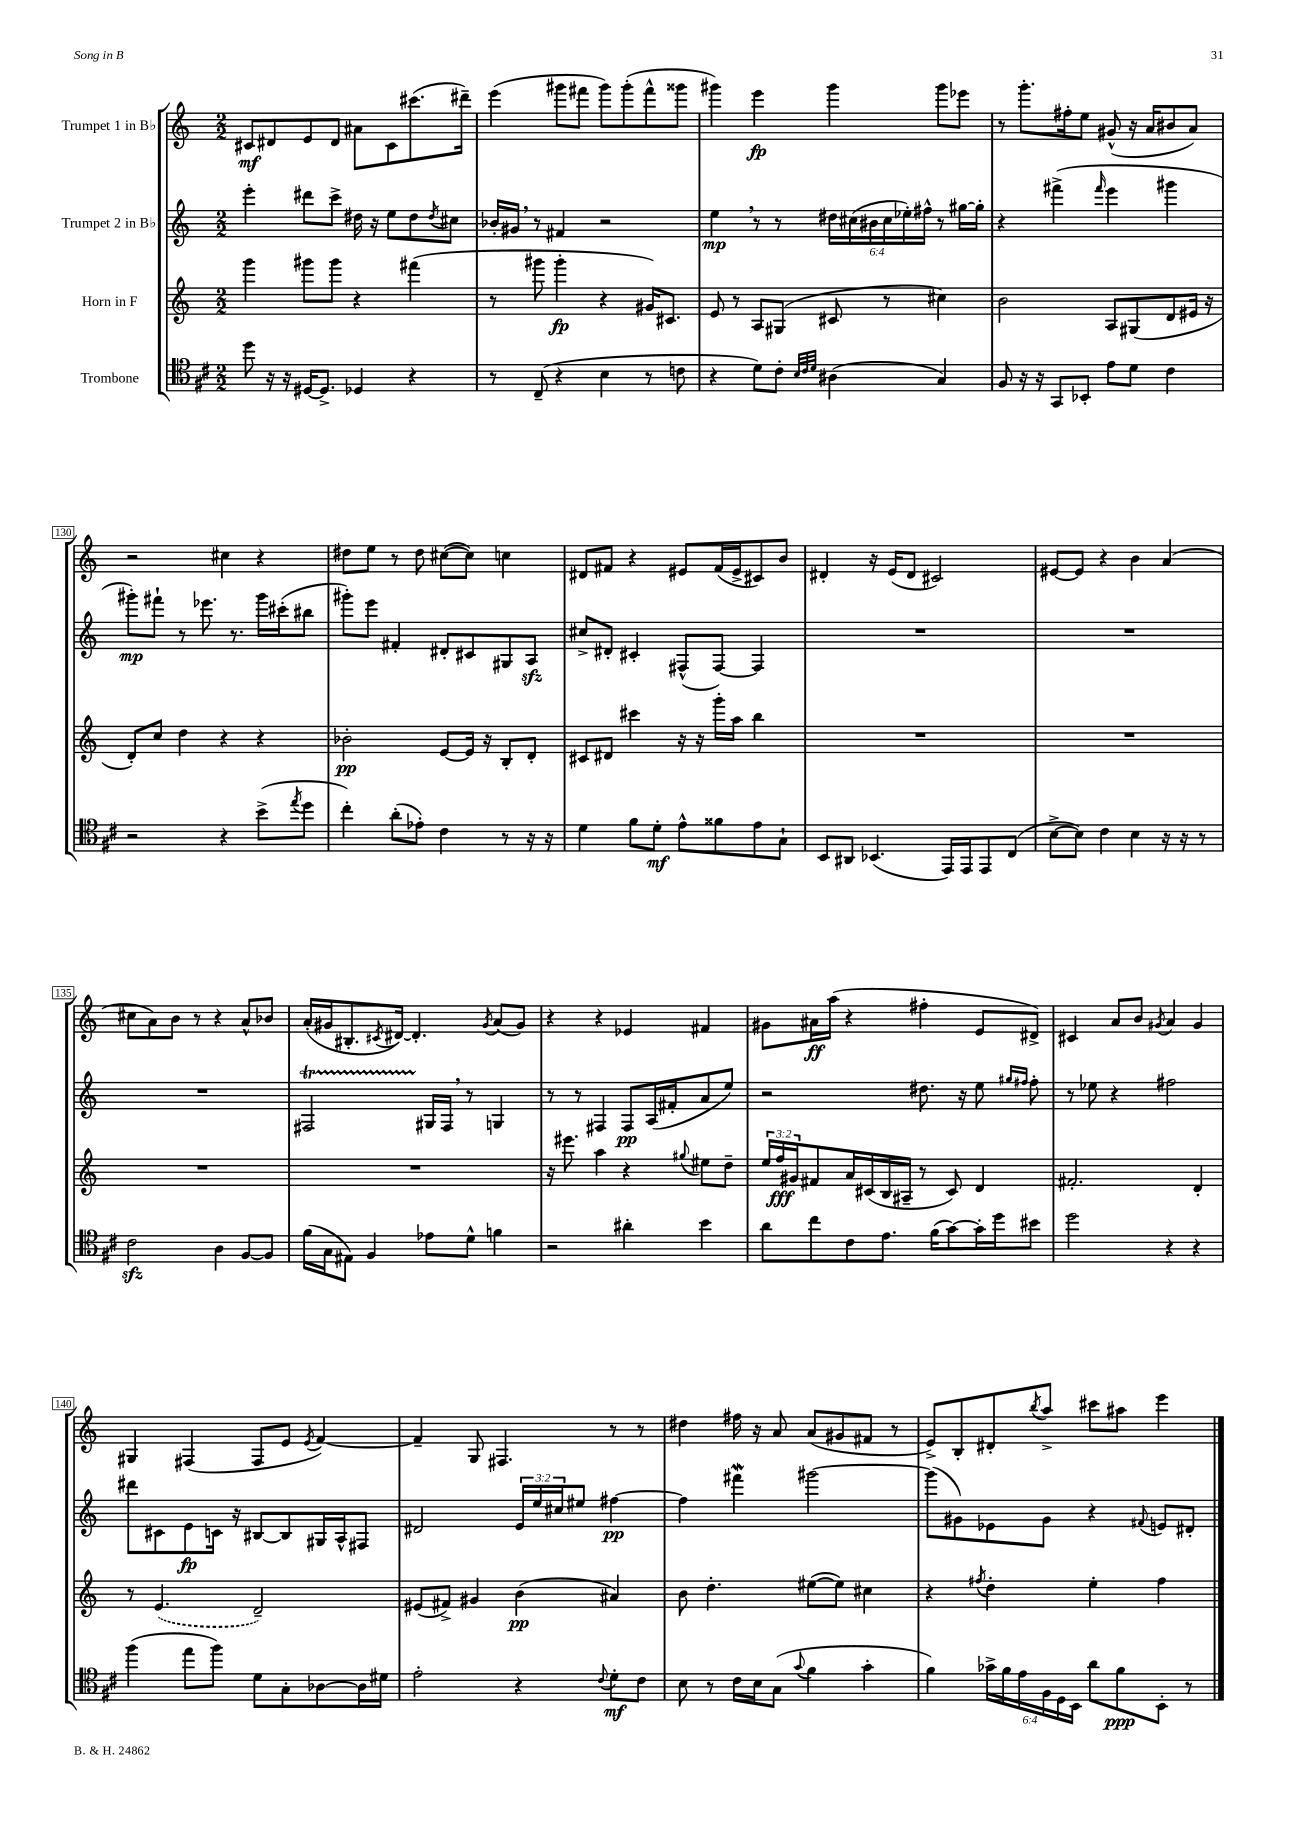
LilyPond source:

<<
\new StaffGroup <<
\new Staff = "s0" \with { instrumentName = "Trumpet 1 in Bb" } {
    \clef treble \key c \major \numericTimeSignature \time 2/2
    cis'8\mf dis'8 e'8 dis'8 ais'8 cis'8 cis'''8.( dis'''16--) |
    e'''4( gis'''8 fis'''8 gis'''8) gis'''8-.( fis'''8-^ gisis'''8 |
    gis'''4) e'''4\fp gis'''4 gis'''8 ees'''8 |
    r8 g'''8.-. fis''16-. e''8 gis'8-^( r16 a'16 bis'8 a'8) |
    r2 cis''4 r4 |
    dis''8 e''8 r8 dis''8 cis''8~( cis''8) c''4 |
    dis'8 fis'8 r4 eis'8 fis'16( eis'16-> cis'8) b'8 |
    dis'4-. r16 e'16( dis'8 cis'2) |
    eis'8~ eis'8 r4 b'4 a'4( |
    cis''8 a'8) b'8 r8 r4 a'8-^ bes'8 |
    a'16-.( gis'16 bis8.-. \acciaccatura { cis'8 } dis'16~) dis'4.-. \acciaccatura { gis'8 } a'8( gis'8) |
    r4 r4 ees'4 fis'4 |
    gis'8 ais'16\ff a''16( r4 fis''4-. e'8 dis'8->) |
    cis'4 a'8 b'8 \acciaccatura { gis'8 } a'4 gis'4 |
    gis4 fis4( fis8 e'8 \acciaccatura { e'8 } f'4~) |
    f'4-- g8 fis4. r8 r8 |
    dis''4 fis''16 r16 a'8 a'8( gis'8 fis'8 r8 |
    e'8->) b8-. dis'8-. \acciaccatura { b''8 } a''8-> cis'''8 ais''8 e'''4 \bar "|." |
}
\new Staff = "s1" \with { instrumentName = "Trumpet 2 in Bb" } {
    \clef treble \key c \major \numericTimeSignature \time 2/2 \override Staff.TupletNumber.text = #tuplet-number::calc-fraction-text
    e'''4-. dis'''8 c'''8-> dis''16 r16 e''8 dis''8 \acciaccatura { dis''8 } cis''8 |
    bes'16-. gis'16 \breathe r8 fis'4 r2 |
    e''4\mp \breathe r8 r8 \tuplet 6/4 { dis''16 cis''16( bis'16 cis''16 ees''16-.) fis''16-^ } r8 gis''16~ gis''16-. |
    r4 fis'''4->( \grace { fis'''16 } e'''4 gis'''4 |
    gis'''8-.\mp) fis'''8-! r8 ees'''8. r8. gis'''16 cis'''16-.( bis''8 |
    gis'''8-.) e'''8 fis'4-. dis'8-. cis'8 gis8 a8\sfz |
    cis''8-> dis'8-. cis'4-. fis8-^( fis8~) fis4 |
    R1 |
    R1 |
    R1 |
    fis2\startTrillSpan gis16\stopTrillSpan fis16 \breathe r8 g4 |
    r8 r8 fis4 fis8\pp a16( fis'16-. a'8 e''8) |
    r2 dis''8. r16 e''8 \grace { gis''16 fis''16 } fis''8-. |
    r8 ees''8 r4 fis''2 |
    dis'''8 cis'8 e'8\fp c'16 r16 bis8~ bis8 gis16 a16-^ fis8 |
    dis'2 \tuplet 3/2 { e'16 e''16 cis''16 } eis''8 fis''4~\pp |
    fis''4 fis'''4\mordent gis'''2~ |
    gis'''8( gis'8) ees'8 gis'8 r4 \appoggiatura { fis'8 } e'8 dis'8-. \bar "|." |
}
\new Staff = "s2" \with { instrumentName = "Horn in F" } {
    \clef treble \key c \major \numericTimeSignature \time 2/2 \override Staff.TupletNumber.text = #tuplet-number::calc-fraction-text
    g'''4 gis'''8 gis'''8 r4 fis'''4( |
    r8 gis'''8 gis'''4-.\fp r4 gis'16) cis'8. |
    e'8 r8 a8 gis8( cis'8 r8 cis''4) |
    b'2 a8 gis8( d'8 eis'16 r16 |
    d'8-.) c''8 d''4 r4 r4 |
    bes'2-.\pp e'8~ e'16 r16 b8-. d'8-. |
    cis'8 dis'8 cis'''4 r16 r16 g'''16-. a''16 b''4 |
    R1 |
    R1 |
    R1 |
    R1 |
    r16 eis'''8. a''4 r4 \appoggiatura { gis''8 } eis''8 d''8-- |
    \tuplet 3/2 { e''16 f''16\fff gis'16 } fis'8 a'16 cis'16( b16 ais16-- r8 cis'8) d'4 |
    fis'2.-. d'4-. |
    r8 \once \slurDashed e'4.( d'2--) |
    eis'8( fis'8->) gis'4 b'4\pp( ais'4) |
    b'8 d''4.-. eis''8~( eis''8) cis''4 |
    r4 \acciaccatura { fis''8 } d''4-. e''4-. fis''4 \bar "|." |
}
\new Staff = "s3" \with { instrumentName = "Trombone" } {
    \clef tenor \key d \major \numericTimeSignature \time 2/2 \override Staff.TupletNumber.text = #tuplet-number::calc-fraction-text
    d''8 r16 r16 dis16~ dis8.-> des4 r4 |
    r8 cis8--( r4 b4 r8 c'8 |
    r4 d'8) cis'8-. \grace { b32 cis'32 d'32 } ais4( g4) |
    fis8 r16 r16 g,8 bes,8-. e'8 d'8 cis'4 |
    r2 r4 b'8->( \acciaccatura { e''8 } d''8 |
    cis''4-.) a'8-.( ees'8-.) cis'4 r8 r16 r16 |
    d'4 fis'8 d'8-.\mf e'8-^ fisis'8 e'8 g8-! |
    b,8 ais,8 bes,4.( e,16) e,16 e,8 cis8( |
    b8~-> b8) cis'4 b4 r16 r16 r8 |
    cis'2\sfz a4 fis8~ fis8 |
    fis'16( g16 eis8) fis4 ees'8 d'8-^ f'4 |
    r2 ais'4-. b'4 |
    a'8 cis''8 cis'8 e'8. fis'16( g'8~) g'16-. d''16 bis'8 |
    d''2 r4 r4 |
    fis''4( e''8 fis''8) d'8 g8-. aes8~ aes16 dis'16 |
    e'2-. r4 \appoggiatura { cis'8 } d'8-.\mf cis'8 |
    b8 r8 cis'16 b16 g8( \appoggiatura { g'8 } fis'4 g'4-. |
    fis'4) \tuplet 6/4 { ges'16-> fis'16 e'16 fis16 d16 b,16 } a'8 fis'8\ppp b,8-. r8 \bar "|." |
}
>>
>>
\layout { \context { \Score currentBarNumber = #126 \override BarNumber.break-visibility = ##(#f #t #t) barNumberVisibility = #(every-nth-bar-number-visible 5) \override BarNumber.stencil = #(make-stencil-boxer 0.1 0.3 ly:text-interface::print) } }
